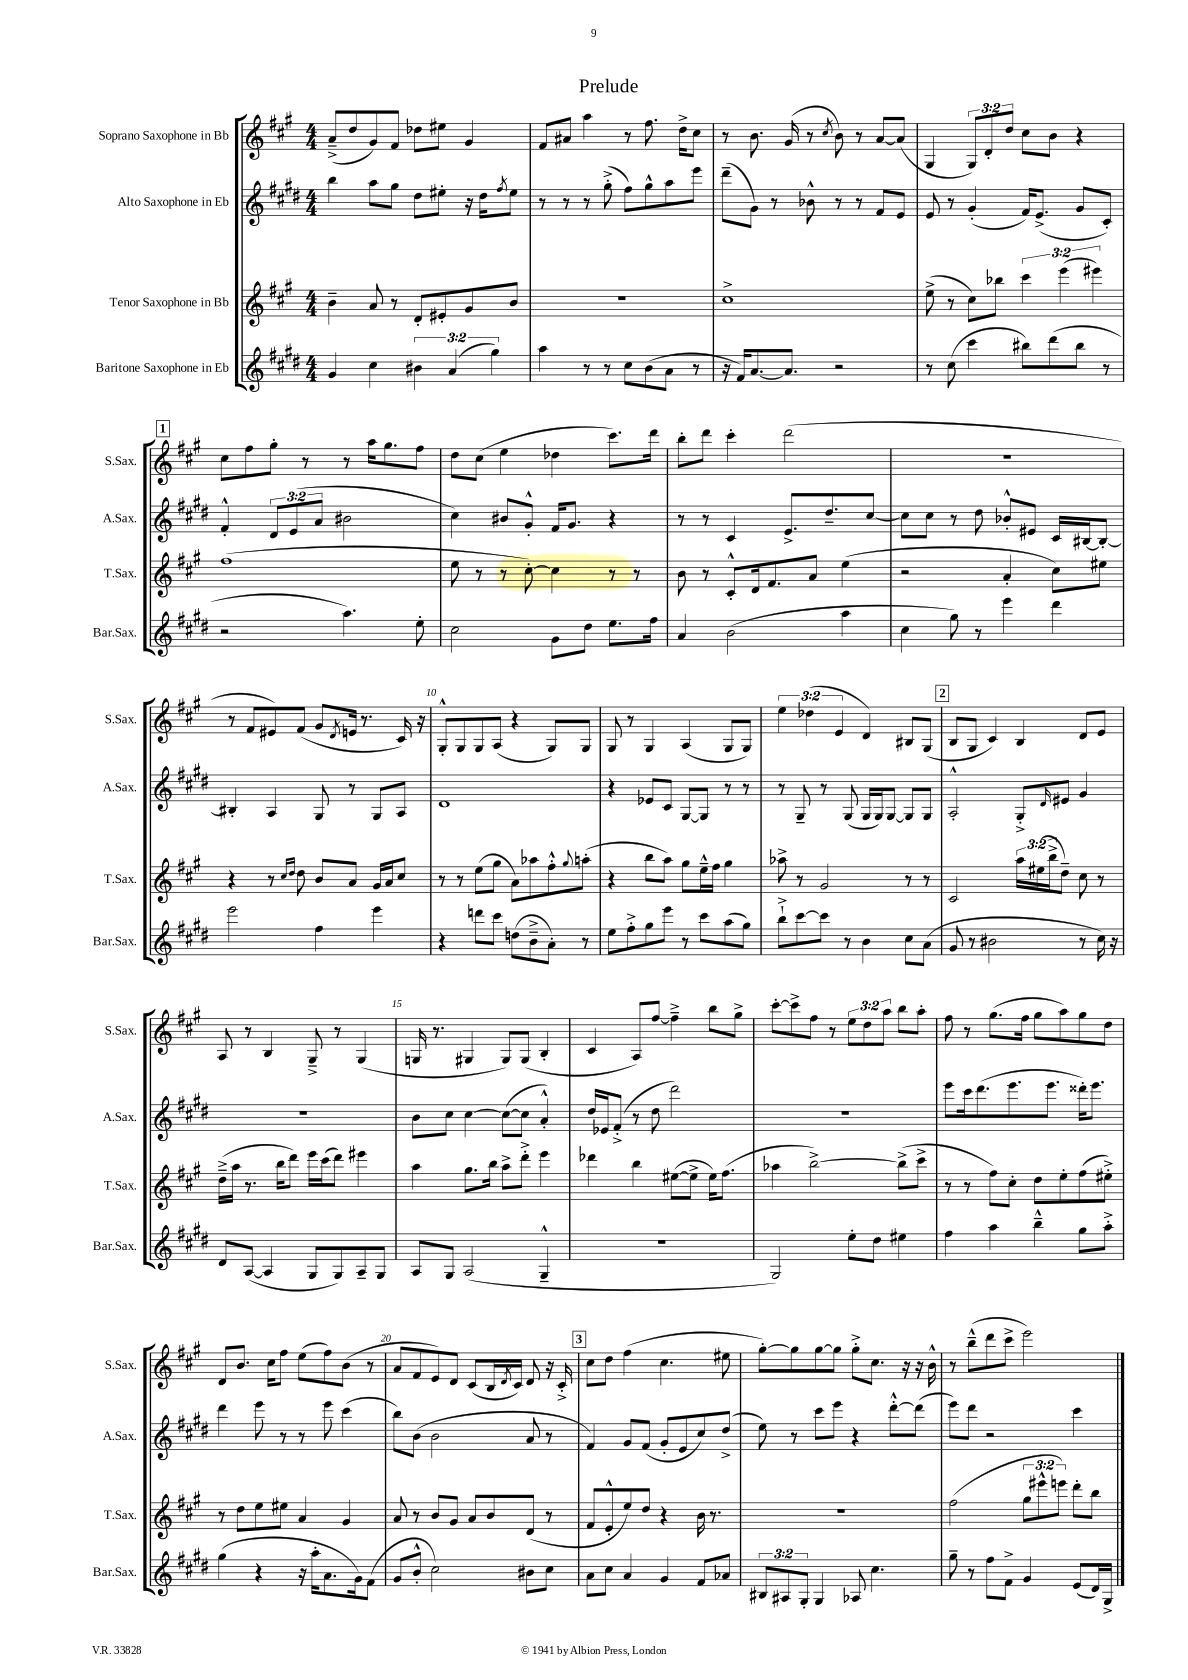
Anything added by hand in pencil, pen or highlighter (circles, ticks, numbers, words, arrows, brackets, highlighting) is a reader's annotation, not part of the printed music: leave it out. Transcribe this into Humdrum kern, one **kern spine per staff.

**kern	**kern	**kern	**kern
*staff4	*staff3	*staff2	*staff1
*clefG2	*clefG2	*clefG2	*clefG2
*k[f#c#g#d#]	*k[f#c#g#]	*k[f#c#g#d#]	*k[f#c#g#]
*M4/4	*M4/4	*M4/4	*M4/4
4g#/	4b~\	4bb\	(8a~^/L
.	.	.	8dd/
4cc#\	8a/	8aa\L	8g#/)
.	8r	8gg#\J	8f#/J
6b#\	8d'/L	8dd#\L	8dd-\L
.	8e#'/	8ee#'\J	8ee#\J
(6a/	.	.	.
.	8g#/	16r	4g#/
.	.	16dd#\LK	.
6gg#\)	.	.	.
.	.	8qff#/	.
.	8b/J	8ee#\J	.
=	=	=	=
4aa\	1r	8r	8f#/L
.	.	8r	8a#/J
8r	.	8r	4aa\
8r	.	(8gg#'^\	.
8cc#\L	.	8ff#\L)	8r
(8b\	.	8gg#^^\	8.ff#\
8a\J	.	8aa\	.
.	.	.	16dd^\LK
8r	.	8eee\J	8cc#\J
=	=	=	=
16r	1cc#^	(8ddd#~\L	8r
16f#/LK)	.	.	.
[8.a/	.	8g#\J)	8.b\
.	.	8r	.
8.a/]J	.	.	(16g#/
.	.	8b-^^\	8r
.	.	.	8qcc#/
2r	.	8r	8b\)
.	.	8r	8r
.	.	8f#/L	[8a/L
.	.	8e/J	(8a/]J
=	=	=	=
8r	(8ee^\	8e/	4G#/
(8cc#\	8r	8r	.
4ccc#\	8cc#\L)	(4g#'/	12G#/L)
.	.	.	12d'/
.	8bb-\J	.	.
.	.	.	12dd/J
8bb#\L)	6ccc#\	16f#/LK)	8cc#\L
.	.	(8.e^/J	.
(8ddd#\	.	.	8b\J
.	(6eee\	.	.
8bb#\J	.	8g#/L	4r
.	6eee#\)	.	.
8r	.	8c#'/J)	.
=	=	=	=
2r	(1ff#	4f#'^^/	8cc#\L
.	.	.	8ff#\
.	.	12d#/L	8gg#'\J
.	.	(12e/	.
.	.	.	8r
.	.	12a/J	.
4.aa\)	.	2b#\	8r
.	.	.	16aa\LK
.	.	.	8.gg#\
8ee'\	.	.	8ff#\J
=	=	=	=
2cc#\	8ee\	4cc#\)	8dd\L
.	8r	.	(8cc#\J
.	8r	8b#/L	4ee\
.	[8cc#'\)	8g#'^^/J	.
8g#\L	4cc#\]	16f#/LK	4dd-\
.	.	8.g#/J	.
8dd#\J	.	.	.
8.ee\L	8r	4r	8.ccc#\L)
.	8r	.	.
16ff#\Jk	.	.	16ddd\Jk
=	=	=	=
4a/	8b\	8r	8bb'\L
.	8r	8r	8ddd\J
(2b\	8c#'^^/L	4c#/	4ccc#'\
.	16d/k	.	.
.	8.f#/	.	.
.	.	8.e^/L	(2ddd\
.	8a/J	.	.
.	.	8.dd#~/	.
4aa\	(4ee\	.	.
.	.	[8cc#/J	.
=	=	=	=
4cc#\	2r	8cc#\]L	1r
.	.	8cc#\J	.
8gg#\)	.	8r	.
8r	.	8dd#\	.
4eee\	4a'/	8b-'^^/L	.
.	.	8e#/J	.
4ddd#\	8cc#\L)	16c#/LL	.
.	.	[16B#/J	.
.	8ee#\J	8B#'/_J	.
=	=	=	=
2eee\	4r	4B#'/]	8r
.	.	.	8f#/L
.	8r	4A/	8e#/)
.	16qqcc#/LL	.	.
.	16qqdd/JJ	.	.
.	8dd\	.	(8f#/J
4ff#\	8b/L	8G#/	8g#/L
.	.	.	8qd/
.	8a/J	8r	16e/Jk
.	.	.	8.r
4eee\	16g#/LL	8G#/L	.
.	16a/J	.	.
.	8cc#/J	8A/J	16c#/)
.	.	.	16r
=	=	=	=
4r	8r	1d#	8G#'^^/L
.	8r	.	8G#/
8ddd\L	(8ee\L	.	8G#/
8ccc#\J	8gg#\J	.	(8A/J
(8dd\L	8a\L)	.	4r
8b~^\	8aa-\	.	.
8a'\J)	8ff#'^^\	.	8G#/L)
.	8qqgg#/	.	.
8r	(8aa'\J	.	8G#/J
=	=	=	=
8ee\L	4r	4r	8G#/
8ff#'^\	.	.	8r
8gg#\	8bb\L	8e-/L	4G#/
8eee\J	8aa\J)	8c#/J	.
8r	8gg#\L	[8G#/L	(4A/
8ccc#\L	16ee~^^\L	8G#/]J	.
.	16ff#\JJ	.	.
(8aa\	4gg#\	8r	8G#/L
8gg#\J)	.	8r	8G#/J)
=	=	=	=
8bb`^\L	8aa-^\	8r	6ee\
[8ccc#\	8r	8G#~/	.
.	.	.	(6dd-\
8ccc#\]J	2g#/	8r	.
.	.	.	6e/
8r	.	(8G#/	.
4b\	.	16G#/LL	4d/)
.	.	16G#/J)	.
.	.	[8G#/J	.
8cc#\L	8r	8G#/]L	8B#/L
(8a\J	8r	8G#/J	(8G#/J
=	=	=	=
8g#/	2c#/	2A'^^/	8B/L
8r	.	.	8G#/J
2b#\	.	.	4c#/)
.	24aa\LL	8G#'^/L	4B/
.	(24ee#\	.	.
.	24bb^\J	.	.
.	.	16qqd#/	.
.	8dd~\J)	8e#/J	.
8r	8cc#\	4g#/	8d/L
16cc#\)	8r	.	8e/J
16r	.	.	.
=	=	=	=
8d#/L	(16dd~^\LL	1r	8A/
.	16aa\JJ	.	.
([8A/J	8.r	.	8r
4A/]	.	.	4B/
.	16bb\LK	.	.
.	8ddd\J)	.	.
8G#/L	16eee\LL	.	8G#~^/
.	(16ccc#\J	.	.
8G#/)	8ddd\J)	.	8r
8A~/	4eee#\	.	(4G#/
8G#/J	.	.	.
=	=	=	=
8A/L	4aa\	8b\L	16G/
.	.	.	8.r
8G#/J	.	8cc#\J	.
(2A/	8.gg#\L	[4cc#\	4G#/
.	16bb\Jk	.	.
.	8aa^\L	(8cc#\_L	8G#/L)
.	8ddd'^\J	8cc#\]J	(8G#/J
4G#~^^/	4eee\	4a'^^/)	4B'/
=	=	=	=
1r	4ddd-\	16dd#/LL	4c#/
.	.	16e-/J	.
.	.	(8f#'^/J	.
.	4bb\	8r	8A/L)
.	.	8dd#\	[8ff#/J
.	([8ee#\L	2ddd#\)	4ff#~^\]
.	8ee#^\]J	.	.
.	16ee#\LK)	.	8bb\L
.	(8.ff#\J	.	.
.	.	.	8gg#^\J
=	=	=	=
2G#/)	4aa-\	1r	[8ccc#'\L
.	.	.	8ccc#^\]
.	[2bb^\)	.	8ff#\J
.	.	.	8r
8ee'\L	.	.	12ee\L
.	.	.	12dd\
8dd#\J	.	.	.
.	.	.	12aa\J
4ee#\	(8bb^\]L	.	8bb\L
.	8ccc#^\J	.	8aa'\J
=	=	=	=
4ff#\	8r	8eee\L	8ff#\
.	8r	16ccc#\k	8r
.	.	(8.ddd#\	.
4aa\	8ff#\L)	.	(8.gg#\L
.	8cc#'\J	8.eee\	.
.	.	.	16ff#\Jk
4bb~^^\	8dd\L	.	8gg#\L
.	.	8.eee\J	.
.	8ee'\	.	8aa\)
8gg#\L	(8ff#\	16ddd##'\LK)	8gg#\
.	.	8.eee\J	.
8aa'^\J	8ee#'^\J)	.	8dd\J
=	=	=	=
(4gg#\	8r	4ddd#\	8d/L
.	8dd\L	.	8.b/J
4r	8ee\	8eee\	.
.	.	.	16cc#\LK
.	8ee#\J	8r	8ff#\J
16r	4a/	8r	(8ee\L
16aa'\LK	.	.	.
8.a\	.	8eee\	8ff#\)
.	4g#/	(4ccc#\	(8b\J
16g#\k)	.	.	.
(8f#\J	.	.	8r
=	=	=	=
8g#/L	8a/	8bb\L)	8a/L
8b'^^/J	8r	(8b\J	8f#/
2cc#\)	8b/L	2b\	8e/)
.	8g#/J	.	8d/J
.	8a/L	.	(8c#/L
.	8b/	.	16B/L
.	.	.	8qd/
.	.	.	16c#/JJ)
8b#\L	(8d/J	8a/	8d/
8cc#\J	8r	8r	16r
.	.	.	16c#'^/
=	=	=	=
8a\L	8f#/L	4f#/)	8cc#\L
8cc#\J	8e'^^/	.	8dd\J
4a/	8ee/)	8g#/L	(4ff#\
.	8dd/J	(8f#/J	.
4g#/	4r	8g#'/L	4.cc#\
.	.	8e/	.
8f#/L	16b\	8cc#/)	.
.	8.r	.	.
8a-/J	.	(8dd#^/J	8ee#\
=	=	=	=
12B#/L	1r	8ee\)	[8gg#'\L)
12A#/	.	.	.
.	.	8r	8gg#\]
12G#'/J	.	.	.
4G#/	.	8ccc#\L	[8gg#\
.	.	8eee\J	8gg#\]J
8A-/	.	4r	8gg#'^\L
4.cc#\	.	.	8.cc#\J
.	.	[8ddd#'^^\L	.
.	.	.	16r
.	.	(8ddd#\]J	16r
.	.	.	16b^^\
=	=	=	=
8gg#~\	(2ff#\	8eee\L)	8r
8r	.	8ddd#\J	(8bb~^^\L
8ff#\L	.	2r	8ddd\
8f#^\J	.	.	8ccc#^\J
4g#/	12gg#\L	.	2eee\)
.	12eee#^^\	.	.
.	12eee\J)	.	.
(8e/L	8ddd'\L	4ccc#\	.
16d#/L)	8bb\J	.	.
16G#^/JJ	.	.	.
==	==	==	==
*-	*-	*-	*-
